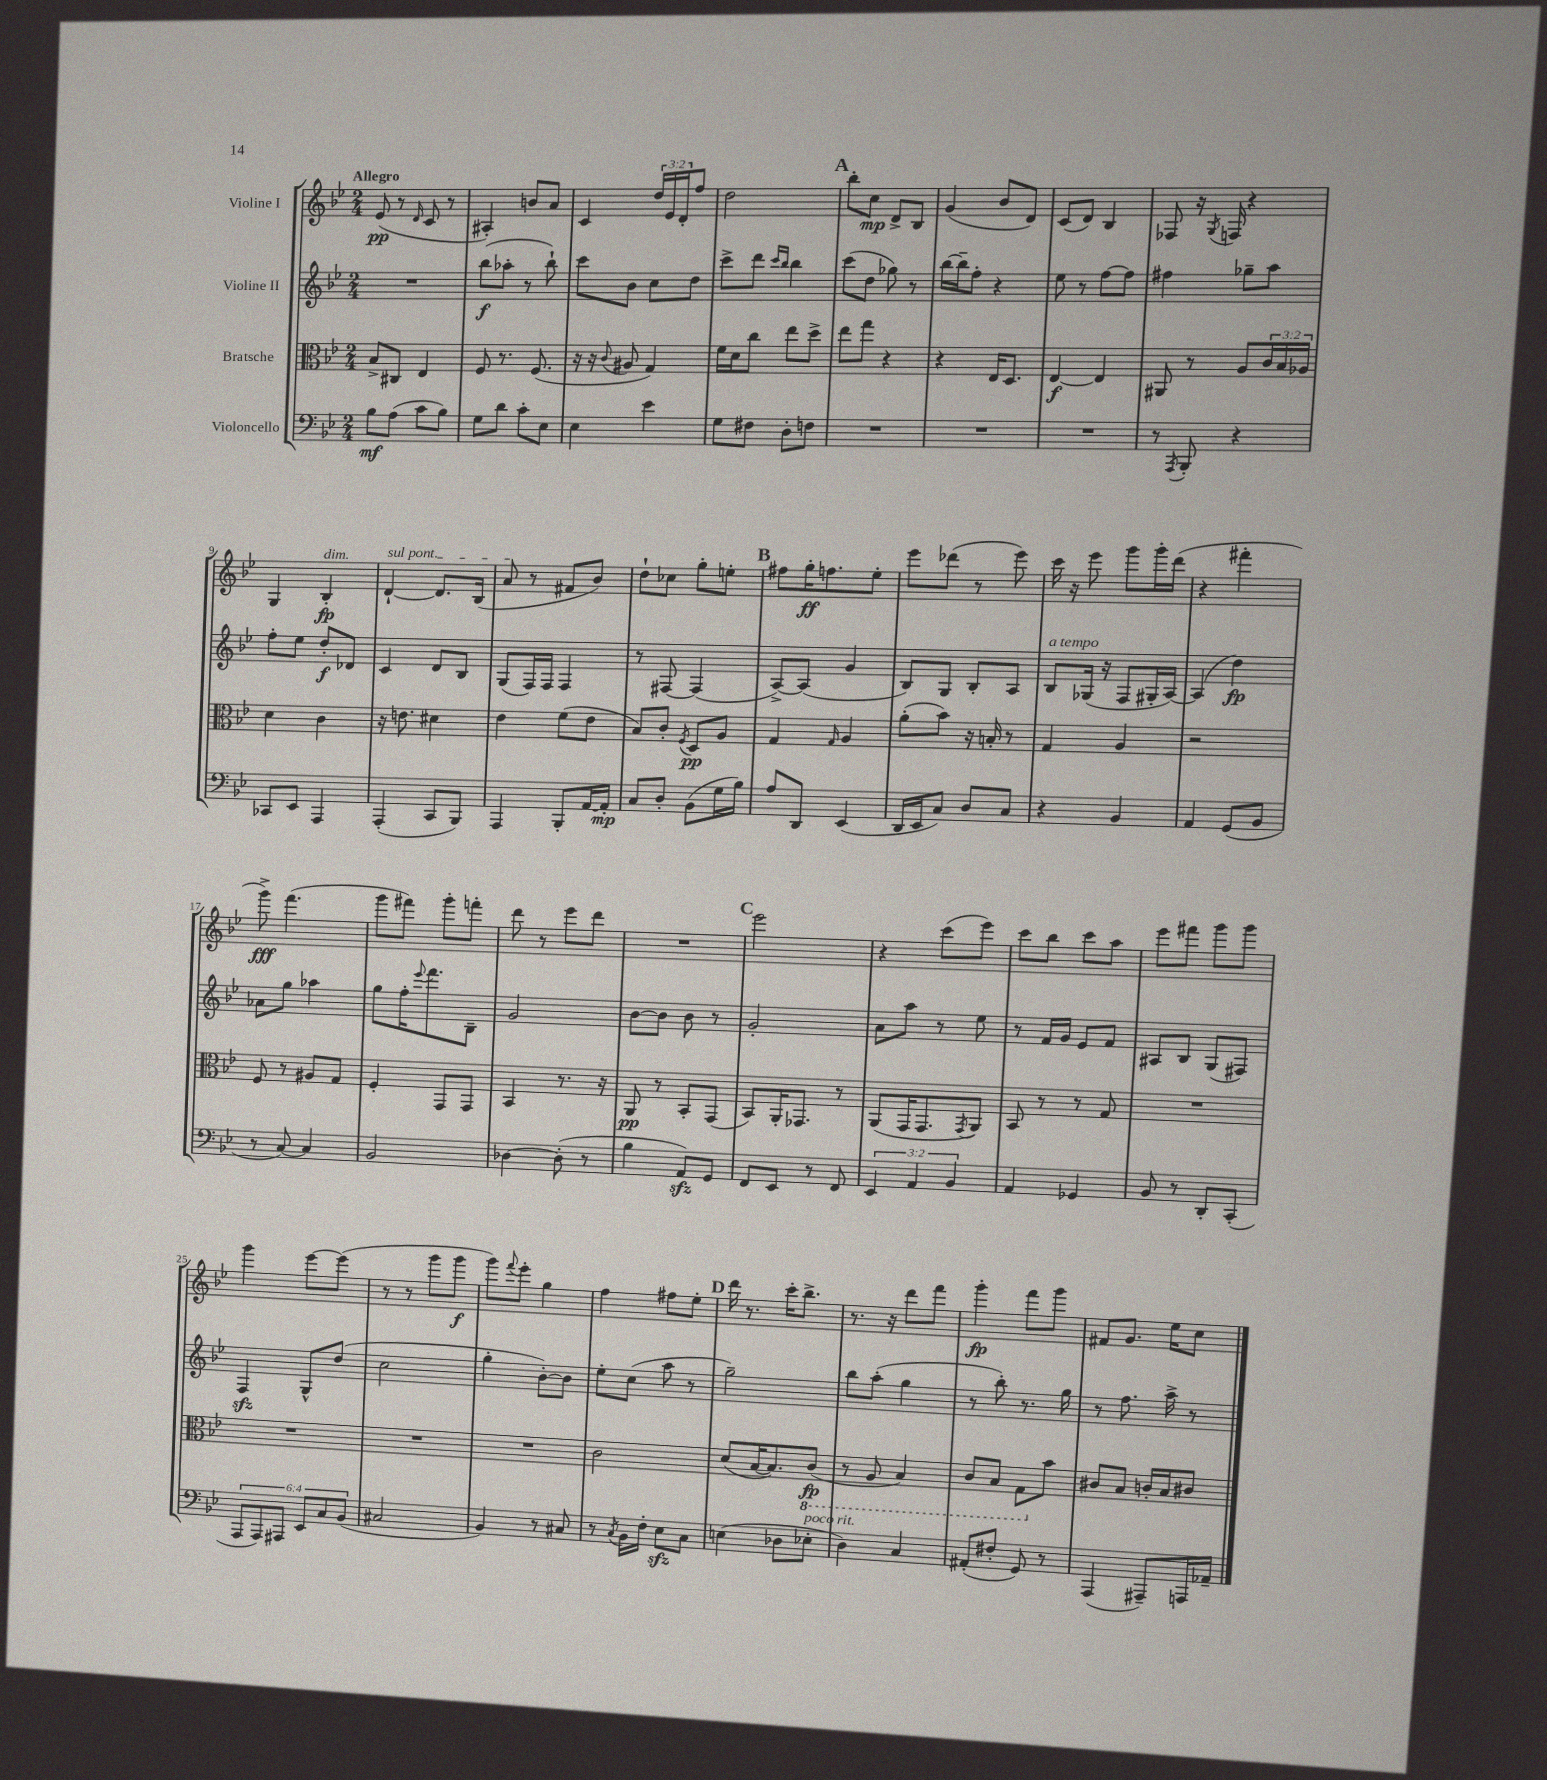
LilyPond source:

<<
\new StaffGroup <<
\new Staff = "s0" \with { instrumentName = "Violine I" } {
    \clef treble \key bes \major \numericTimeSignature \time 2/4 \override Staff.TupletNumber.text = #tuplet-number::calc-fraction-text \tempo "Allegro"
    ees'8\pp( r8 \grace { d'16 } c'8 r8 |
    ais4-.) b'8 a'8 |
    c'4 \tuplet 3/2 { d''16 ees'16 d'16-. } f''8 |
    d''2 |
    \mark \markup { \bold "A" } bes''8-. c''8\mp d'8-> bes8 |
    g'4( bes'8 d'8) |
    c'8( d'8) bes4 |
    fes8 r16 \acciaccatura { g8 } f16 r4 |
    g4 bes4-.\fp^\markup { \italic "dim." } |
    \once \override TextSpanner.bound-details.left.text = \markup { \italic "sul pont." } d'4~-!\startTextSpan d'8. bes16( |
    a'8\stopTextSpan r8 fis'8 bes'8) |
    d''8-! ces''8 g''8-. e''8-. |
    \mark \markup { \bold "B" } fis''8 g''16-.\ff f''8. ees''8-. |
    ees'''8 des'''8( r8 ees'''8) |
    c'''16 r16 ees'''8 g'''8 g'''16-. d'''16( |
    r4 fis'''4-. |
    g'''8->\fff) f'''4.( |
    g'''8 fis'''8) g'''8-. f'''8-. |
    d'''8 r8 ees'''8 d'''8 |
    R2 |
    \mark \markup { \bold "C" } ees'''2 |
    r4 c'''8( ees'''8) |
    c'''8 bes''8 c'''8 a''8 |
    ees'''8 fis'''8 g'''8 g'''8 |
    g'''4 ees'''8~ ees'''8( |
    r8 r8 g'''8 g'''8\f |
    g'''8) \appoggiatura { f'''8 } ees'''8-. g''4 |
    f''4 fis''8 ees''8-. |
    \mark \markup { \bold "D" } d'''16 r8. c'''16-. bes''8.-> |
    r8. r16 d'''8 f'''8 |
    g'''4-.\fp f'''8 g'''8 |
    fis'8 g'8. ees''16 c''8 \bar "|." |
}
\new Staff = "s1" \with { instrumentName = "Violine II" } {
    \clef treble \key bes \major \numericTimeSignature \time 2/4
    R2 |
    bes''8\f( aes''8-. r8 bes''8-!) |
    c'''8 bes'8 c''8 d''8 |
    c'''8-> d'''8 \grace { c'''16 bes''16 } bes''4 |
    \mark \markup { \bold "A" } c'''8( d''8 ges''8) r8 |
    bes''16~ bes''16-- f''8-. r4 |
    ees''8 r8 f''8~ f''8 |
    fis''4 ges''8-- a''8 |
    f''8-. ees''8 d''8-.\f des'8 |
    c'4 d'8 bes8 |
    g8( f16) f16 f4 |
    r8 fis8~ fis4( |
    \mark \markup { \bold "B" } a8~->) a8( g'4 |
    bes8) g8 bes8-. a8 |
    bes8^\markup { \italic "a tempo" } ges16( r16 f8 gis16-. a16~) |
    a4( d''4\fp) |
    aes'8 g''8 aes''4 |
    g''8 f''16-. \appoggiatura { ees'''8 } f'''8. bes8-- |
    g'2 |
    bes'8~ bes'8 bes'8 r8 |
    \mark \markup { \bold "C" } g'2-. |
    a'8 a''8 r8 ees''8 |
    r8 f'16 g'16 ees'8 f'8 |
    ais8 bes8 g8( fis8) |
    f4\sfz g8-^ d''8( |
    c''2 |
    g''4-. bes'8~-.) bes'8 |
    ees''8-. c''8( a''8 r8 |
    \mark \markup { \bold "D" } g''2--) |
    bes''8 a''8-.( g''4 |
    r8 bes''8-.) r8. g''16 |
    r8 f''8. a''16-> r8 \bar "|." |
}
\new Staff = "s2" \with { instrumentName = "Bratsche" } {
    \clef alto \key bes \major \numericTimeSignature \time 2/4 \override Staff.TupletNumber.text = #tuplet-number::calc-fraction-text
    bes8-> cis8 ees4 |
    f8 r8. f8.( |
    r16 r16 \appoggiatura { c'8 } ais8 g4) |
    f'16 d'16 c''8 ees''8 d''8-> |
    \mark \markup { \bold "A" } ees''8 g''8 r4 |
    r4 ees16 d8. |
    ees4~\f ees4 |
    ais,8 r8 a8 \tuplet 3/2 { c'16 bes16 aes16 } |
    d'4 c'4 |
    r16 e'8. dis'4 |
    ees'4 f'8( ees'8 |
    bes8) c'8-. \acciaccatura { f8 } d8\pp a8 |
    \mark \markup { \bold "B" } g4 \grace { g16 } a4 |
    a'8-.( bes'8) r16 b16-. r8 |
    g4 a4 |
    r2 |
    f8 r8 ais8 g8 |
    f4-. g,8 g,8 |
    bes,4 r8. r16 |
    a,8\pp r8 bes,8-. g,8( |
    \mark \markup { \bold "C" } bes,8) a,16-. ges,8. r8 |
    a,8( g,16 g,8. \acciaccatura { g,8 } a,8) |
    bes,8 r8 r8 g8 |
    R2 |
    R2 |
    R2 |
    R2 |
    c'2 |
    \mark \markup { \bold "D" } d'8( bes16~ bes8.) \ottava #-1 c8\fp( |
    r8 a,8 bes,4) |
    c8 bes,8 g,8 \ottava #0 bes'8 |
    cis'8 bes8 c'16-. bes16 cis'8 \bar "|." |
}
\new Staff = "s3" \with { instrumentName = "Violoncello" } {
    \clef bass \key bes \major \numericTimeSignature \time 2/4 \override Staff.TupletNumber.text = #tuplet-number::calc-fraction-text
    bes8\mf a8( c'8 bes8) |
    g8 d'8 c'8-. ees8 |
    ees4 ees'4 |
    g8 fis8 d8-. f8 |
    \mark \markup { \bold "A" } R2 |
    R2 |
    R2 |
    r8 \acciaccatura { a,,8 } bes,,8-. r4 |
    ces,8 ees,8 a,,4 |
    a,,4-.( c,8 bes,,8) |
    a,,4 bes,,8-. a,16~ a,16-.\mp |
    c8 d8-. bes,8( g16 bes16) |
    \mark \markup { \bold "B" } a8 d,8 ees,4( |
    d,16 ees,16 c8) d8 c8 |
    r4 bes,4 |
    a,4 g,8( bes,8 |
    r8 c8~) c4 |
    bes,2 |
    des4~ des8-.( r8 |
    bes4 a,8\sfz) g,8 |
    \mark \markup { \bold "C" } f,8 ees,8 r8 f,8 |
    \tuplet 3/2 { ees,4 a,4 bes,4 } |
    a,4 ges,4 |
    bes,8 r8 d,8-. c,8-.( |
    \tuplet 6/4 { a,,8 a,,8) ais,,8 ees,8 c8 bes,8( } |
    cis2 |
    bes,4) r8 cis8 |
    r8 \acciaccatura { c8 } bes,16 f16-. ees8\sfz c8 |
    \mark \markup { \bold "D" } e4( des8 ees8-.^\markup { \italic "poco rit." } |
    d4) c4 |
    ais,8-.( fis8-. g,8) r8 |
    a,,4( ais,,8--) a,,16 aes,16-- \bar "|." |
}
>>
>>
